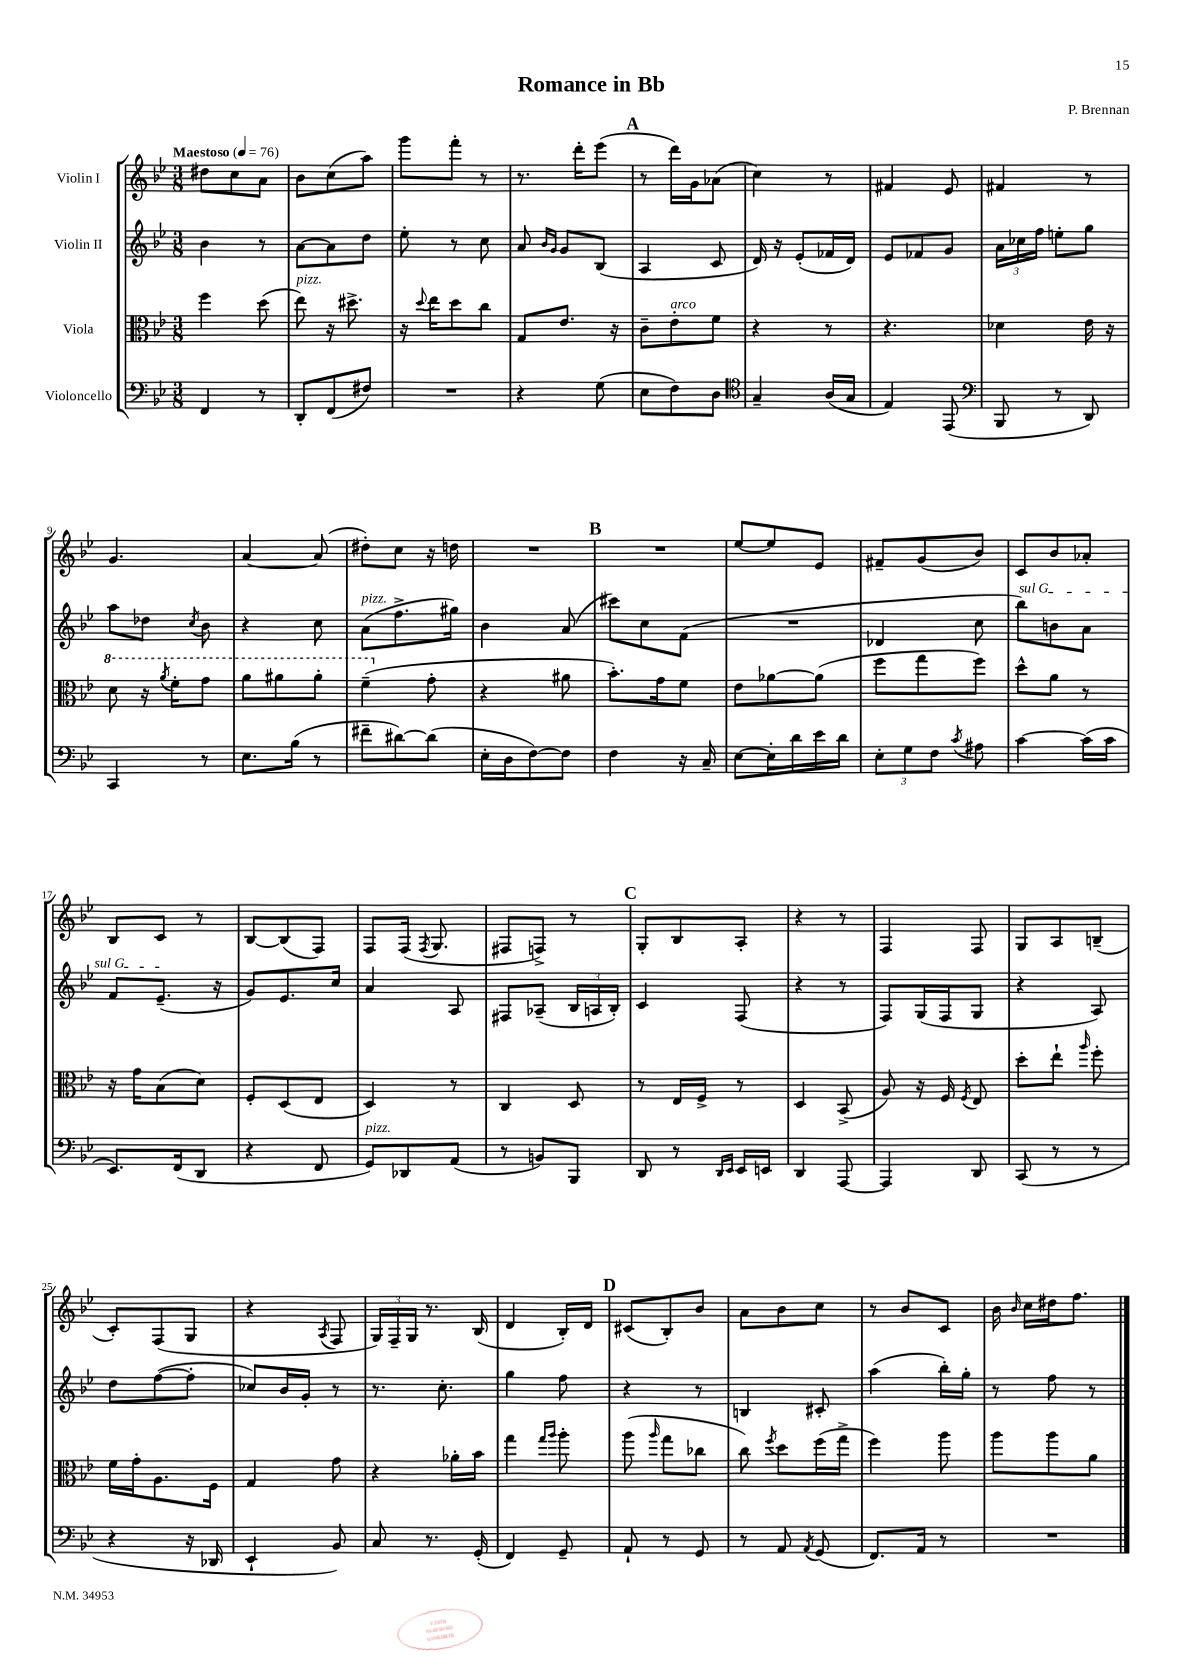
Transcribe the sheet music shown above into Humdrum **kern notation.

**kern	**kern	**kern	**kern
*staff4	*staff3	*staff2	*staff1
*clefF4	*clefC3	*clefG2	*clefG2
*k[b-e-]	*k[b-e-]	*k[b-e-]	*k[b-e-]
*M3/8	*M3/8	*M3/8	*M3/8
*MM76	*MM76	*MM76	*MM76
4FF	4ff	4b-	8dd#
.	.	.	8cc
8r	(8dd	8r	8a
=	=	=	=
8DD'	8ee-)	[8a	8b-
(8FF	16r	8a]	(8cc
.	8.dd#^	.	.
8F#)	.	8dd	8aa)
=	=	=	=
4.r	16r	8ee-'	8ggg
.	8qqdd	.	.
.	16ee-	.	.
.	8dd	8r	8fff'
.	8cc	8cc	8r
=	=	=	=
4r	8G	8a	8.r
.	.	16qqb-	.
.	.	16qqg	.
.	8.e-	8g	.
.	.	.	16ddd'
(8G	.	(8B-	(8eee-
.	16r	.	.
=	=	=	=
8E-	8c~	4A	8r
8F)	8e-'	.	16ddd)
.	.	.	16g
8D	8f	8c	(8a-
=	=	=	=
*clefC4	*	*	*
4G~	4r	16d)	4cc)
.	.	16r	.
.	.	(8e-'	.
(16A	8r	16f-	8r
16G	.	16d)	.
=	=	=	=
4E-)	4.r	8e-	4f#
.	.	8f-	.
(8EE-	.	8g	8e-
=	=	=	=
*clefF4	*	*	*
8BBB-	4d-	24a	4f#
.	.	24cc-	.
.	.	24ff	.
8r	.	8ee'	.
8DD)	16e-	8gg	8r
.	16r	.	.
=	=	=	=
4CC	8dd	8aa	4.g
.	16r	8dd-	.
.	8qaa	.	.
.	16ff'	.	.
.	.	8qcc	.
8r	8gg	8b-	.
=	=	=	=
8.E-	8aa	4r	[4a
.	8aa#	.	.
(16B-	.	.	.
8r	8aa#'	8cc	(8a]
=	=	=	=
8f#~	(4ff~	(8a	8dd#')
[8d#)	.	8.ff^	8cc
(8d#]	8g'	.	16r
.	.	16gg#)	16dd
=	=	=	=
16E-'	4r	4b-	4.r
16D	.	.	.
[8F)	.	.	.
8F]	8a#	(8a	.
=	=	=	=
4F	8.b-')	8ccc#)	4.r
.	.	8cc	.
.	16g	.	.
16r	8f	(8f	.
16C~	.	.	.
=	=	=	=
[8E-	8e-	4.r	[8ee-
16E-']	[8a-	.	8ee-]
16d	.	.	.
16e-	(8a-]	.	8e-
16d	.	.	.
=	=	=	=
12E-'	8ff	4d-	8f#~
12G	.	.	.
.	8gg	.	(8g
12F	.	.	.
8qc	.	.	.
8A#	8ff)	8cc	8b-)
=	=	=	=
[4c	8dd^^	8bb-)	8c
.	8a	8b	8b-
(16c]	8r	8a	8a-'
16c	.	.	.
=	=	=	=
8.EE-)	16r	8f	8B-
.	16g	.	.
.	(8B-	(8.e-~	8c
(16FF	.	.	.
8DD	8d)	.	8r
.	.	16r	.
=	=	=	=
4r	8F'	8g)	[8B-
.	(8D	8.e-	(8B-]
8FF	8E-	.	8F)
.	.	16cc	.
=	=	=	=
8GG)	4D)	4a	8F
8DD-	.	.	(16F
.	.	.	8qF
.	.	.	8.G
(8AA	8r	8A	.
=	=	=	=
8r	4C	8F#	8F#
8BB)	.	(8A-~	8F^)
8BBB-	8D	24B-	8r
.	.	24A	.
.	.	24B-')	.
=	=	=	=
8DD	8r	4c	8G'
8r	16E-	.	8B-
.	16F^	.	.
16qqDD	.	.	.
16qqEE-	.	.	.
16EE-	8r	(8F	8A'
16EE	.	.	.
=	=	=	=
4DD	4D	4r	4r
[8AAA	(8BB-^	8r	8r
=	=	=	=
4AAA]	8A)	8F)	4F
.	16r	(16G	.
.	16F	16F	.
.	8qF	.	.
8DD	8E-	8G	8F
=	=	=	=
(8CC	8dd'	4r	8G
8r	8ee-`	.	8A
.	16qqaa	.	.
8r	8ff'	8A)	(8B~
=	=	=	=
4r	16f	8dd	8c')
.	16g'	.	.
.	8.A	([8ff	(8F
16r	.	8ff']	8G
16DD-	16F	.	.
=	=	=	=
4EE-`	4G	8cc-)	4r
.	.	16b-	.
.	.	16g'	.
.	.	.	8qA
8BB-)	8g	8r	8F
=	=	=	=
8C	4r	8.r	24G)
.	.	.	24F~
.	.	.	24G
8.r	.	.	8.r
.	.	8.cc'	.
.	16a-'	.	.
(16GG'	16b-	.	(16B-
=	=	=	=
4FF)	4gg	4gg	4d
.	16qqgg	.	.
.	16qqaa	.	.
8GG~	8aa'	8ff	16B-')
.	.	.	16d
=	=	=	=
8AA`	(8aa	4r	(8c#
.	16qqaa	.	.
8r	8gg	.	8B-')
8GG	8cc-	8r	8b-
=	=	=	=
8r	8cc)	4B	8a
.	8qff	.	.
8AA	8dd	.	8b-
8qAA	.	.	.
(8GG	(16ff	8c#'	8cc
.	16gg^	.	.
=	=	=	=
8.FF)	4ff)	(4aa	8r
.	.	.	8b-
16AA	.	.	.
8r	8aa	16bb-')	8c
.	.	16gg'	.
=	=	=	=
4.r	8aa	8r	16b-
.	.	.	16qqb-
.	.	.	16cc
.	8aa	8ff	16dd#
.	.	.	8.ff
.	8a	8r	.
==	==	==	==
*-	*-	*-	*-
